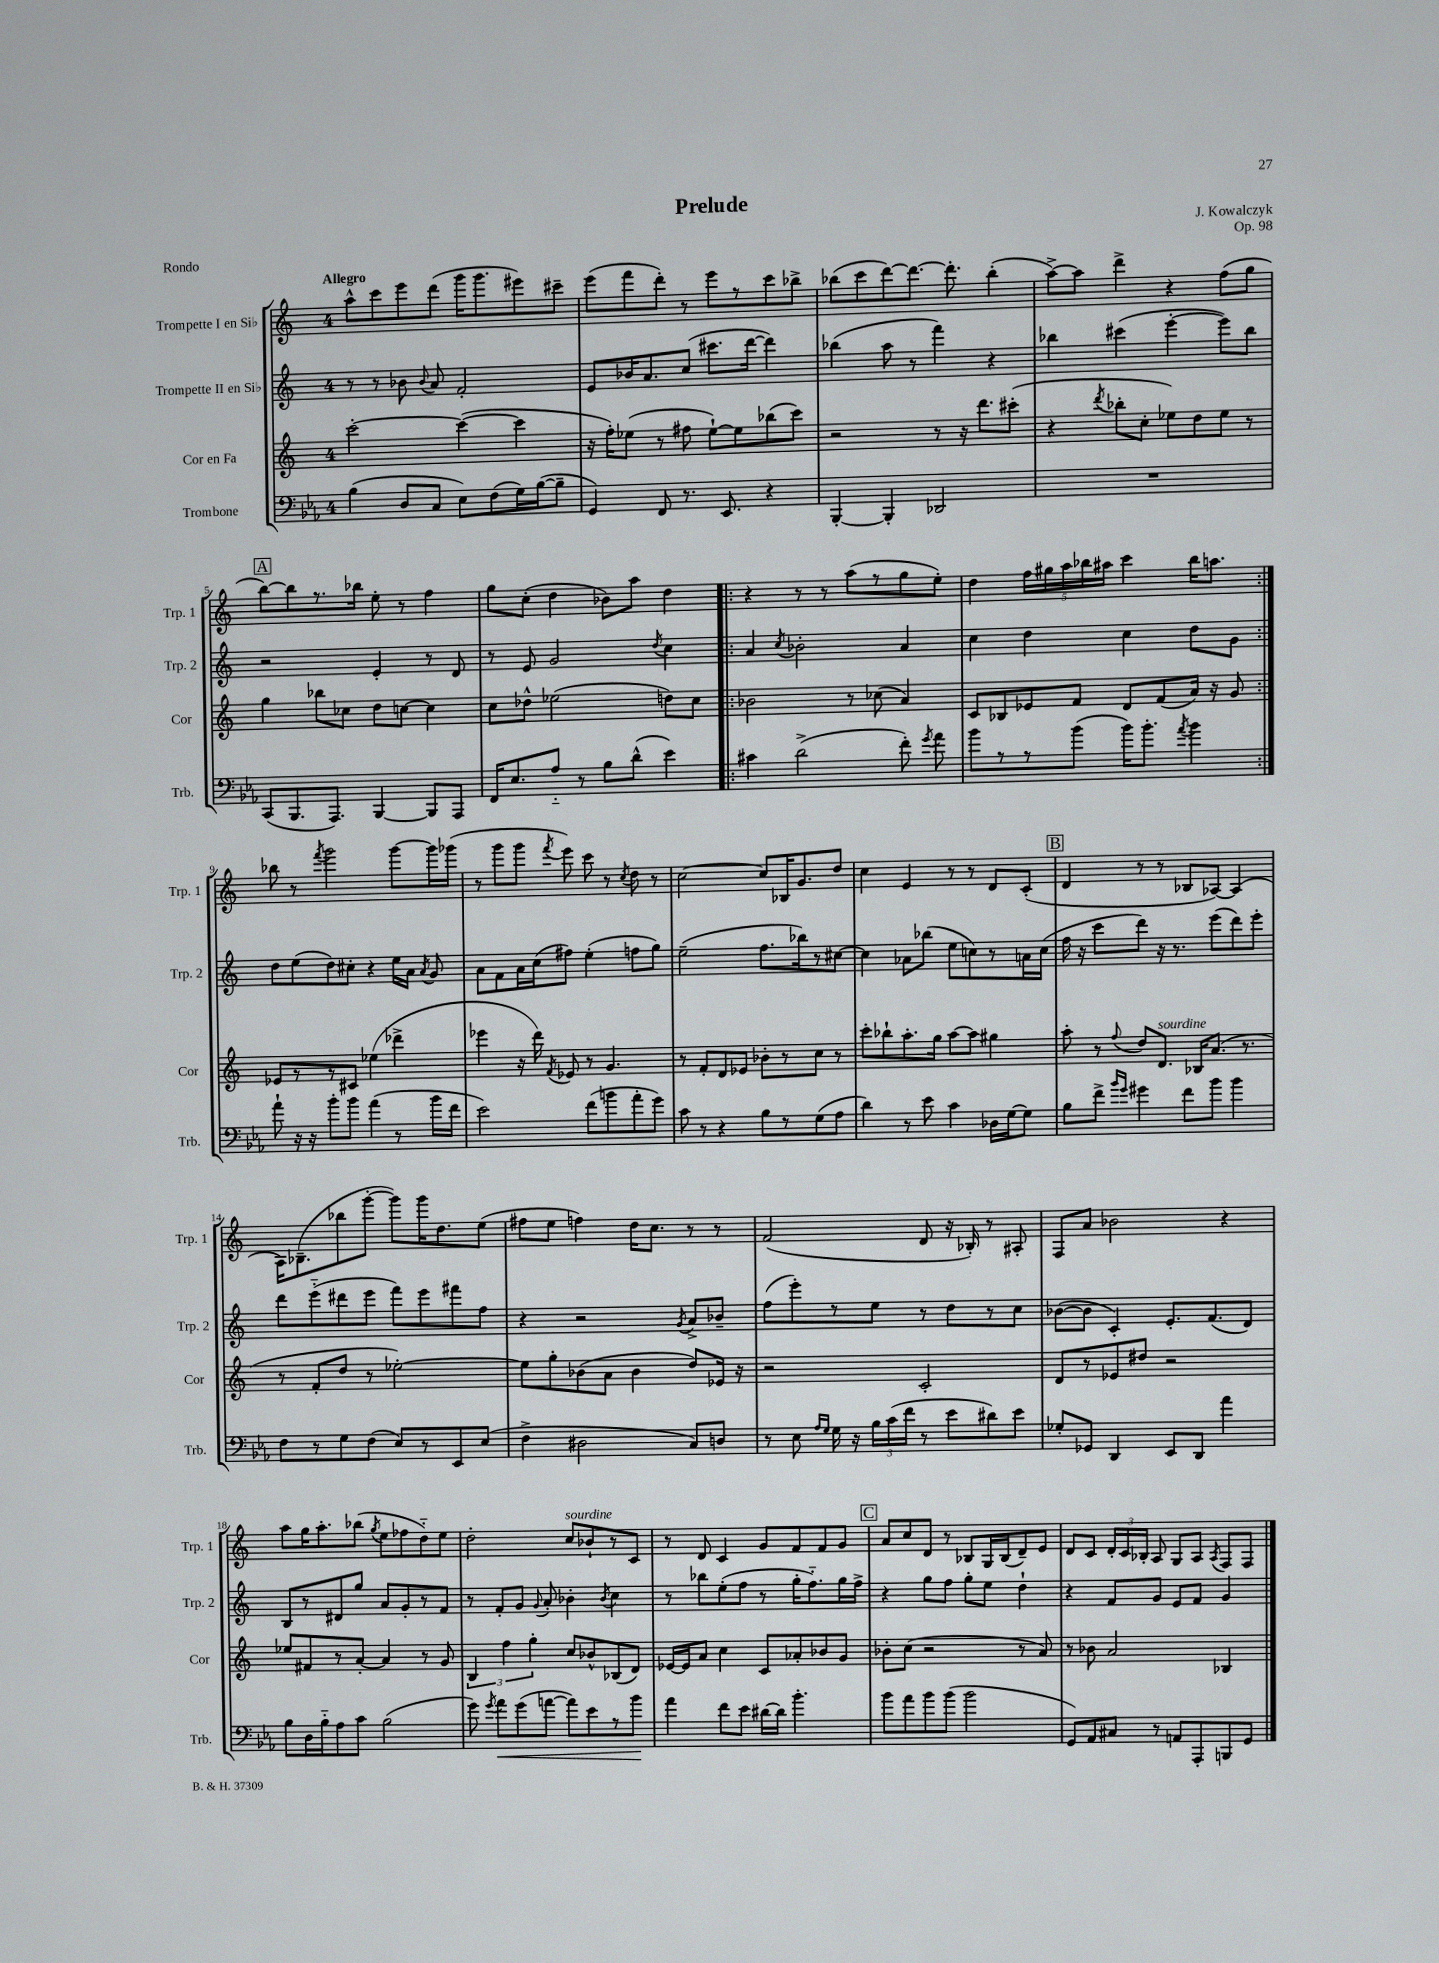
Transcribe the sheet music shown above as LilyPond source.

\header { title = "Prelude" composer = "J. Kowalczyk" opus = "Op. 98" piece = "Rondo" }
<<
\new StaffGroup <<
\new Staff = "s0" \with { instrumentName = "Trompette I en Sib" shortInstrumentName = "Trp. 1" } {
    \clef treble \key c \major \once \override Staff.TimeSignature.style = #'single-digit \time 4/4 \tempo "Allegro"
    \autoBeamOff a''8[-^ c'''8 e'''8 d'''8]( g'''16[ g'''8. eis'''8) cis'''8]-- |
    e'''8[( f'''8 d'''8]-.) r8 e'''8[ r8 c'''8 bes''8]-> |
    bes''8[( c'''8 d'''8~) d'''8.]~ d'''8.-. bes''4-.( |
    a''8[~->) a''8] d'''4-> r4 f''8[( g''8] |
    \mark \markup { \box "A" } b''8[~) b''8 r8. bes''16] e''8-. r8 f''4 |
    g''8[ c''8]-.( d''4 bes'8[) a''8] d''4 |
    \repeat volta 2 { r4 r8 r8 a''8[( r8 g''8 e''8]-.) |
    d''4 \tuplet 5/4 { f''16[ gis''16 a''16 bes''16 ais''16] } c'''4 bes''16[ a''8.] | }
    bes''8 r8 \acciaccatura { f'''8 } g'''2 g'''8[~ g'''16 ges'''16]( |
    r8 g'''8[ g'''8] \acciaccatura { f'''8 } e'''8) c'''8 r8 \acciaccatura { c''8 } d''8 r8 |
    c''2~ c''8[ bes16 g'8. d''8] |
    c''4 e'4 r8 r8 d'8[ c'8]-.( |
    \mark \markup { \box "B" } d'4 r8 r8 bes8[ aes8]~) aes4( |
    a16[) bes8.--( bes''8 g'''8]~-. g'''8[) g'''16 d''8. e''8]( |
    fis''8[ e''8] f''4) d''16[ c''8.] r8 r8 |
    f'2( d'8 r16 bes16-.) r8 ais8-. |
    f8[ a'8] bes'2 r4 |
    a''8[ g''16 a''8.-. bes''8]( \acciaccatura { g''8 } e''8[ fes''8 d''8-_) e''8] |
    d''2-. c''8[^\markup { \italic "sourdine" } bes'8-! r8 c'8] |
    r8 d'8 c'4 g'8[ f'8 f'8 g'8] |
    \mark \markup { \box "C" } a'8[ c''8 d'8] r8 bes8[ g16 bes16( d'8--) e'8] |
    d'8[ c'8] \tuplet 3/2 { d'16[-. c'16 bes16]-. } a8 g8[ a8] \acciaccatura { a8 } f8[ f8] \bar "|." |
}
\new Staff = "s1" \with { instrumentName = "Trompette II en Sib" shortInstrumentName = "Trp. 2" } {
    \clef treble \key c \major \once \override Staff.TimeSignature.style = #'single-digit \time 4/4
    \autoBeamOff r8 r8 bes'8 \appoggiatura { bes'8 } a'8 f'2-. |
    e'8[ bes'16 a'8. c''8]( cis'''8.[ d'''16]~ d'''4) |
    bes''4( a''8 r8 f'''4) r4 |
    bes''4 cis'''4( e'''4~-. e'''8[) bes''8] |
    \mark \markup { \box "A" } r2 e'4-. r8 d'8 |
    r8 e'8 g'2 \acciaccatura { d''8 } c''4 |
    \repeat volta 2 { a'4 \acciaccatura { c''8 } bes'2-. a'4 |
    c''4 d''4 c''4 d''8[ g'8] | }
    d''8[ e''8( d''8) cis''8]-. r4 e''16[ a'16] \acciaccatura { a'8 } g'8 |
    a'8[ f'8 a'16 c''16( fis''8]) e''4-.( f''8[ g''8]) |
    e''2--( f''8.[ bes''16) r8 cis''8]~ |
    cis''4 aes'8[ bes''8]( e''8[ c''8) r8 a'16 c''16]( |
    \mark \markup { \box "B" } f''16 r16 c'''8[ d'''8]) r16 r8. e'''8[( d'''8) e'''8]-. |
    d'''8[ e'''8-_( dis'''8 e'''8] f'''8[) e'''8 fis'''8 f''8] |
    r4 r2 \acciaccatura { g'8 } a'8[-> bes'8]-- |
    f''8[( e'''8-.) r8 e''8] r8 d''8[ r8 c''8] |
    bes'8[~( bes'8] c'4-.) e'8.[-. f'8.( d'8]) |
    b8[ r8 dis'8 g''8] a'8[ g'8-. r8 f'8] |
    r8 f'8[-. g'8] \appoggiatura { g'8 } a'8-. bes'4-. \acciaccatura { bes'8 } c''4 |
    r8 bes''8[ e''8-.( f''8] r8 g''16[-. f''8.-_) g''16 f''16]-> |
    \mark \markup { \box "C" } r4 g''8[ f''8] g''8[-. e''8] d''4-! |
    r4 f'8[ g'8] e'8[ f'8] g'4 \bar "|." |
}
\new Staff = "s2" \with { instrumentName = "Cor en Fa" shortInstrumentName = "Cor" } {
    \clef treble \key c \major \once \override Staff.TimeSignature.style = #'single-digit \time 4/4
    \autoBeamOff c'''2~-. c'''4~( c'''4 |
    r16 f''16[-.) ees''8]( r8 fis''8 ees''8[~-!) ees''8 bes''8( c'''8]) |
    r2 r8 r16 d'''8.[ cis'''8]-.( |
    r4 \acciaccatura { d'''8 } bes''8[-. c''8]-. ees''8[) d''8 ees''8] r8 |
    \mark \markup { \box "A" } g''4 bes''8[ ces''8] d''8[ c''8]~ c''4 |
    c''8[ des''8]-^ ees''2( d''8[) c''8] |
    \repeat volta 2 { bes'2 r8 ces''8( a'4) |
    c'8[ bes8 ees'8 f'8] d'8[ f'8( a'16]) r16 g'8 | }
    ees'8[ r8 r8 cis'8] ees''4( des'''4-> |
    ees'''4 r16 d'''16) \acciaccatura { f'8 } ees'8 r8 g'4. |
    r8 f'8[-. d'8 ees'8] bes'8[-. r8 c''8] r8 |
    c'''8[-. bes''8-! a''8.-. g''16] a''8[~ a''8] gis''4 |
    \mark \markup { \box "B" } a''8-. r8 \appoggiatura { f''8 } d''8[ d'8.]^\markup { \italic "sourdine" } bes16[ a'8.]( r8. |
    r8 f'8[-. d''8] r8 ees''2~-.) |
    ees''8[ g''8-. bes'8( a'8] bes'4 d''8[) ees'16] r16 |
    r2 c'2-. |
    d'8[ r8 ees'8 dis''8] r2 |
    ees''8[ fis'8 r8 a'8]~-. a'4 r8 g'8 |
    \tuplet 3/2 { b4 f''4 g''4-. } c''8[ bes'8-^ bes8( d'8]) |
    ees'16[~ ees'16 a'8] c''4 c'8[ aes'8-. bes'8 g'8] |
    \mark \markup { \box "C" } bes'8[-. c''8]( r2 r8 a'8) |
    r8 bes'8 a'2 bes4 \bar "|." |
}
\new Staff = "s3" \with { instrumentName = "Trombone" shortInstrumentName = "Trb." } {
    \clef bass \key ees \major \once \override Staff.TimeSignature.style = #'single-digit \time 4/4
    \autoBeamOff bes4( d8[ c8] ees8[) f8( g16) bes16~( bes8]-- |
    g,4) f,8 r8. ees,8. r4 |
    bes,,4~-. bes,,4-. des,2 |
    R1 |
    \mark \markup { \box "A" } c,8[( bes,,8. aes,,8.]) bes,,4~ bes,,8[ aes,,8] |
    f,16[ ees8. aes8]-_ r8 bes8[ d'8]-^( ees'4) |
    \repeat volta 2 { cis'4 d'2->( f'8-.) \acciaccatura { g'8 } aes'8 |
    bes'8[ r8 r8 bes'8]( bes'16[) bes'8.]-. \acciaccatura { aes'8 } bes'4 | }
    aes'8-! r16 r16 bes'8[-. bes'8] aes'4( r8 bes'16[ f'16] |
    ees'2) f'8[( b'8 aes'8-. g'8]) |
    c'8 r8 r4 bes8[ r8 g8( aes8] |
    d'4) r8 ees'8 c'4 des16[ g16~ g8] |
    \mark \markup { \box "B" } bes8[ f'8]-> \grace { bes'16[ g'16] } gis'4 f'8[ bes'8] bes'4 |
    f8[ r8 g8 f8]( ees8[) r8 ees,8 ees8]( |
    f4-> dis2 c8[) d8] |
    r8 ees8 \grace { aes16[ g16] } g16 r16 \tuplet 3/2 { bes16[ c'16( f'16] } r8 ees'8[ dis'8) ees'8] |
    ges8[-. ges,8] d,4 ees,8[ d,8] aes'4 |
    bes8[ d16 bes16-_ aes8 c'8] bes2( |
    g'8) \acciaccatura { g'8 } aes'8[\< g'8( a'8]~ a'8[) ees'8 r8 bes'8]\! |
    aes'4 f'8[ ees'8] dis'16[~ dis'16] bes'4.-. |
    \mark \markup { \box "C" } bes'8[ aes'8 bes'8 bes'8]( bes'2 |
    g,8[) aes,8 cis8] r8 a,8[ aes,,8-. b,,8 g,8] \bar "|." |
}
>>
>>
